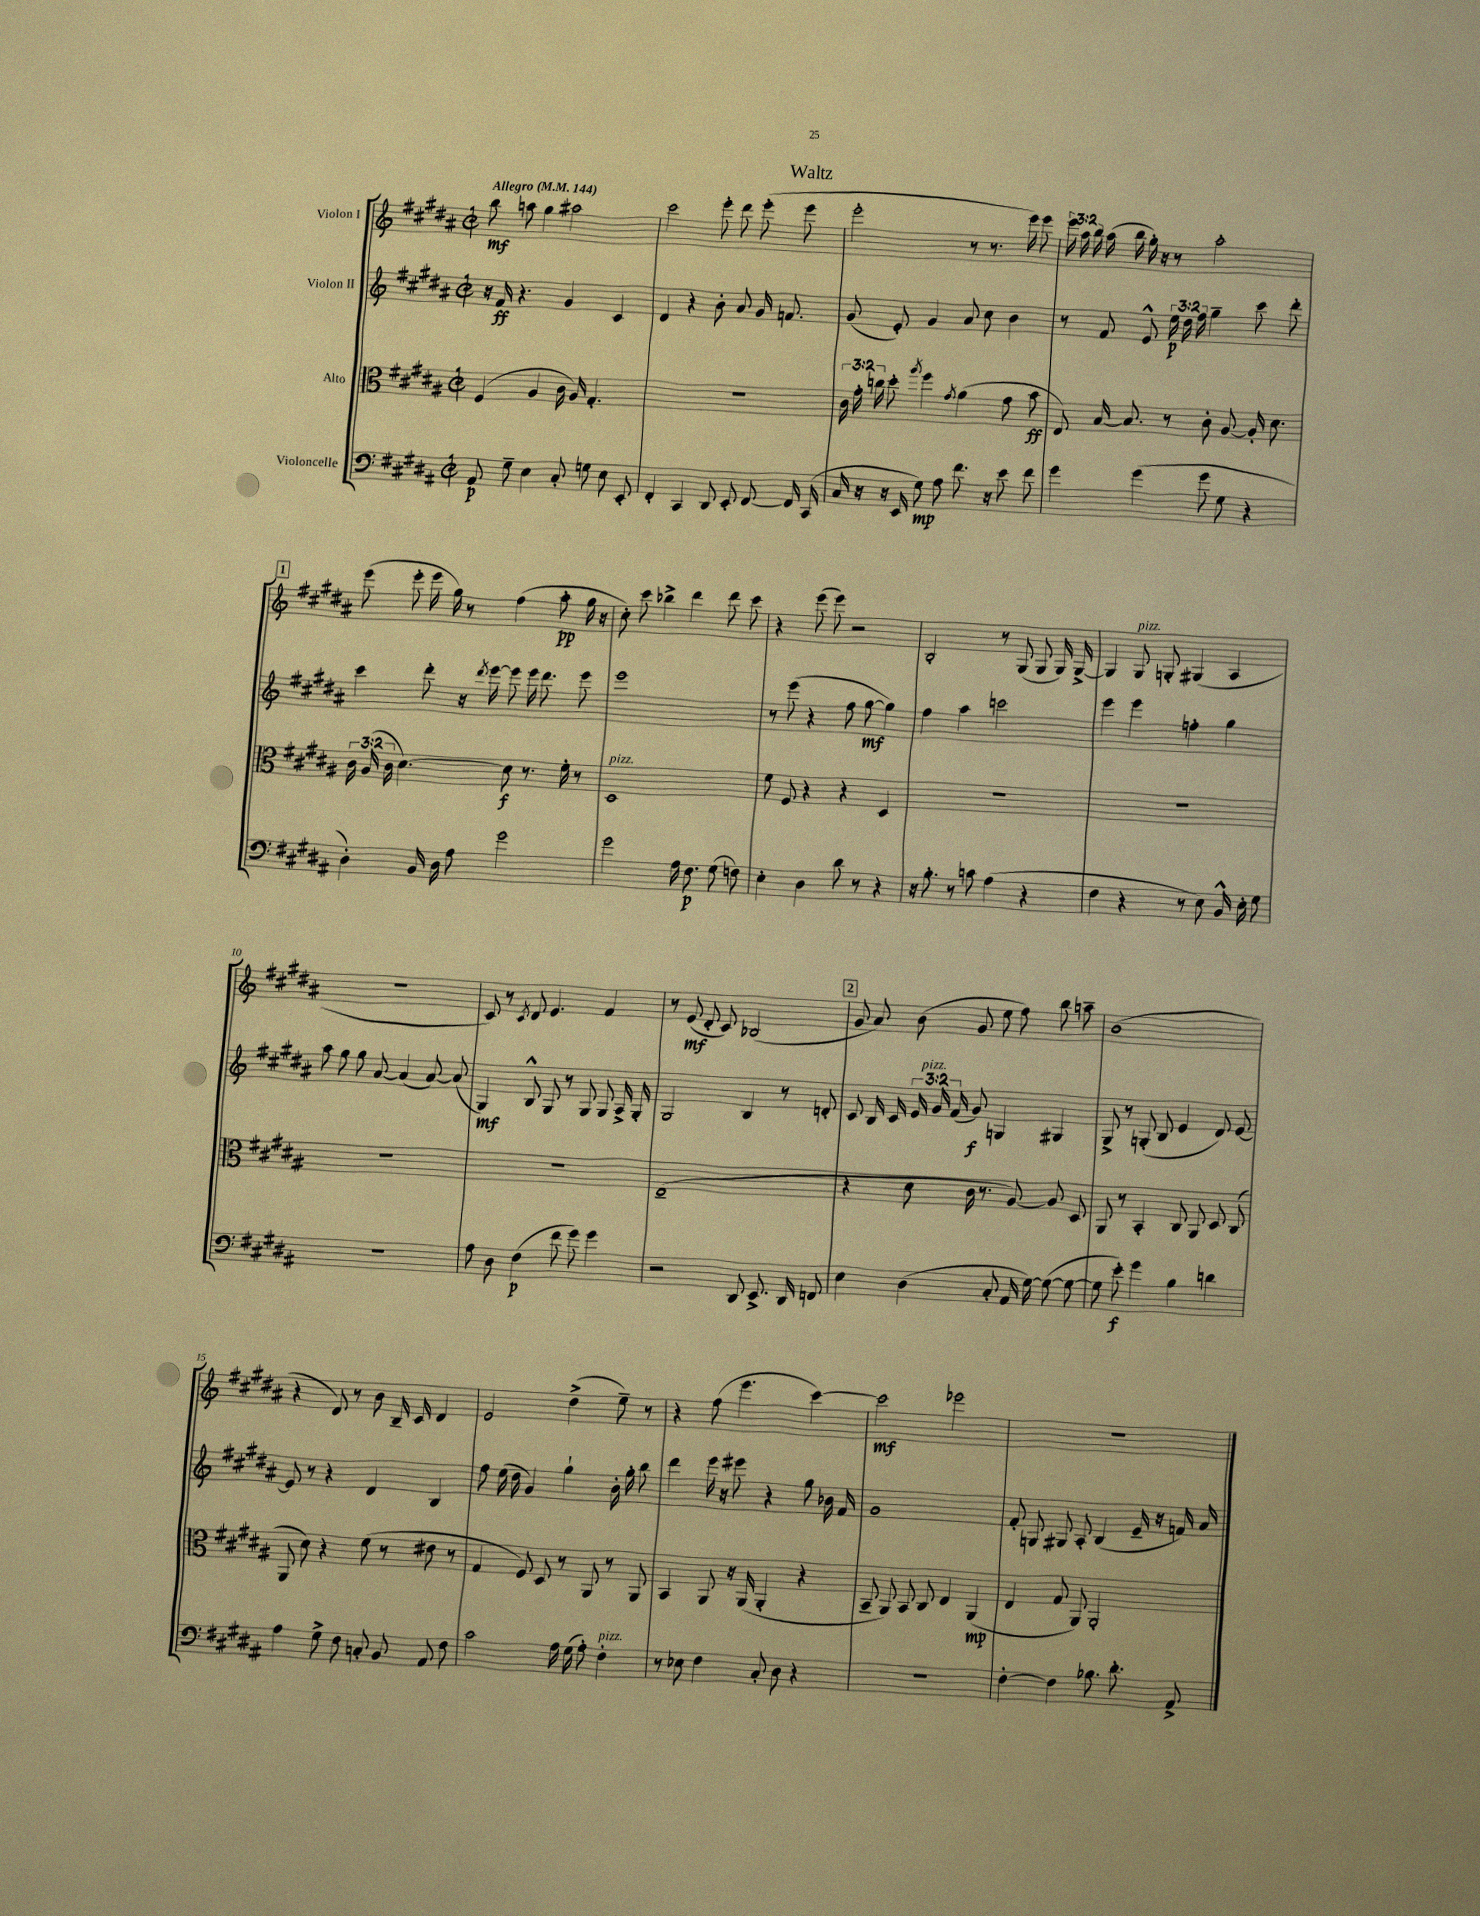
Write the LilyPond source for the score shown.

\header { title = "Waltz" }
<<
\new StaffGroup <<
\new Staff = "s0" \with { instrumentName = "Violon I" } {
    \clef treble \key b \major \defaultTimeSignature \time 2/2 \override Staff.TupletNumber.text = #tuplet-number::calc-fraction-text \tempo "Allegro" 4 = 144
    \autoBeamOff b''8\mf a''8 gis''4 ais''2 |
    cis'''2 e'''8-. dis'''8 e'''8-.( e'''8 |
    e'''2-. r8 r8. e'''16) e'''8 |
    \tuplet 3/2 { e'''16 ais''16 b''16 } ais''16( b''16 gis''16-.) r16 r8 ais''2-. |
    \mark \markup { \box "1" } e'''8( e'''8-. e'''16 gis''16) r8 fis''4( ais''8-.\pp gis''16 r16 |
    cis''8-.) cis'''8 bes''4-> dis'''4 dis'''8 cis'''8 |
    r4 e'''8( e'''8) r2 |
    b2-. r8 gis8( gis8 gis16) gis16~-> |
    gis4 gis8^\markup { \italic "pizz." } g8-. gis4( ais4 |
    R1 |
    cis'8) r8 \acciaccatura { cis'8 } dis'8 e'4. fis'4 |
    r8 e'8\mf( dis'8-. cis'8) bes2( |
    \mark \markup { \box "2" } gis'8 ais'8) b'8( gis'8 e''8 fis''8) b''8 a''8-- |
    b'1( |
    r4 dis'8) r8 b'8 b16-- cis'16 dis'4 |
    e'2 dis''4->( e''8--) r8 |
    r4 fis''8( e'''4. cis'''4~) |
    cis'''2\mf ees'''2 |
    R1 \bar "|." |
}
\new Staff = "s1" \with { instrumentName = "Violon II" } {
    \clef treble \key b \major \defaultTimeSignature \time 2/2 \override Staff.TupletNumber.text = #tuplet-number::calc-fraction-text
    \autoBeamOff r16 fis'16\ff r4. gis'4 cis'4 |
    dis'4 r4 b'8-. ais'8 gis'16 f'8. |
    gis'8( e'8-.) gis'4 ais'8 cis''8 b'4 |
    r8 fis'8 e'8-^ \tuplet 3/2 { e''16\p dis''16 fis''16 } gis''4-- cis'''8 dis'''8-. |
    \mark \markup { \box "1" } cis'''4 dis'''8-. r16 \acciaccatura { dis'''8 } e'''16~ e'''8 e'''16 dis'''8. e'''8 |
    e'''1 |
    r8 e'''8( r4 fis''8 gis''8~\mf gis''4) |
    fis''4 ais''4 c'''2 |
    e'''4 e'''4 f''4-. gis''4 |
    ais''8 gis''8 gis''8 ais'8~ ais'4( ais'8~) ais'8( |
    gis4\mf) b8-^ gis8 r8 gis8 gis8 ais16-> gis16-. |
    gis2 b4 r8 d'8-. |
    \mark \markup { \box "2" } cis'8 b16 cis'16 \tuplet 3/2 { e'16 gis'16^\markup { \italic "pizz." } fis'16( } gis'8\f) g4 gis4 |
    gis8-> r8 g8-.( b8 e'4 dis'8) e'8~ |
    e'8 r8 r4 dis'4 b4 |
    fis''8 e''16( dis''16 gis'4) gis''4-! b'16-. gis''16-. b''8 |
    dis'''4 e'''16 r16 eis'''8 r4 gis''8 bes'16 fis'16 |
    gis'1 |
    fis'8-. g8 gis8 ais8-. b4( e'16-- r16 f'16) ais'16 \bar "|." |
}
\new Staff = "s2" \with { instrumentName = "Alto" } {
    \clef alto \key b \major \defaultTimeSignature \time 2/2 \override Staff.TupletNumber.text = #tuplet-number::calc-fraction-text
    \autoBeamOff fis4( ais4 cis'16 ais16) gis4.-. |
    r1 |
    \tuplet 3/2 { cis'16 gis'16-. c''16 } dis''8-. \acciaccatura { ais''8 } fis''4 \acciaccatura { gis'8 } ais'4( gis'8 b'8\ff |
    e8) b16~ b8. r8 cis'8-. ais8~ ais16-. dis'8. |
    \mark \markup { \box "1" } \tuplet 3/2 { cis'16 ais16( cis'16 } dis'4.~) dis'8\f r8. fis'16-. r8 |
    dis1^\markup { \italic "pizz." } |
    fis'8 fis8 r4 r4 dis4 |
    R1 |
    R1 |
    R1 |
    R1 |
    e1--( |
    \mark \markup { \box "2" } r4 dis'8 cis'16 r8. ais8~) ais8 dis8 |
    ais,8 r8 b,4-. cis8 ais,8 dis8 cis8( |
    ais,8 dis'8) r4 fis'8( r8 eis'8 r8 |
    gis4 fis8) dis8 r8 ais,8 r8 ais,8 |
    b,4 ais,8 r16 ais,16( ais,4-. r4 |
    b,8-- ais,8) b,8 cis8 e4 ais,4\mp( |
    e4 gis8 ais,8) ais,2-. \bar "|." |
}
\new Staff = "s3" \with { instrumentName = "Violoncelle" } {
    \clef bass \key b \major \defaultTimeSignature \time 2/2
    \autoBeamOff ais,8\p gis8-- e4 cis8-. g8 e8 e,8-. |
    fis,4-. cis,4 dis,8 e,8-. fis,8~ fis,16 cis,16( |
    cis16 r16 r16 e,16 gis8\mp) ais8 fis'8. r16 e'8 fis'8 |
    gis'4 gis'4( gis'8 gis8 r4 |
    \mark \markup { \box "1" } dis4-.) b,16 dis16 ais8 gis'2 |
    gis'2 ais16 fis8.\p gis8( f8) |
    e4-. dis4 dis'8 r8 r4 |
    r16 b8.-. r8 c'8 ais4( r4 |
    fis4 r4 r8 e8) b,16-^ e16-. gis8 |
    r1 |
    ais8 dis8 fis4\p( fis'8 gis'8) gis'4 |
    r2 dis,8 e,8.-> dis,16 f,8 |
    \mark \markup { \box "2" } e4 dis4( cis8-. ais,16 gis16~) gis8~( gis8~ |
    gis8 e'8-.\f) gis'4 b4 d'4 |
    ais4 gis8-> fis8 c8-. b,8 ais,8 fis8 |
    cis'2 ais16 gis16( ais8-.) fis4-.^\markup { \italic "pizz." } |
    r8 ees8 fis4 cis8-. dis8 r4 |
    r1 |
    fis4~-. fis4 bes8. dis'8.-. ais,8-> \bar "|." |
}
>>
>>
